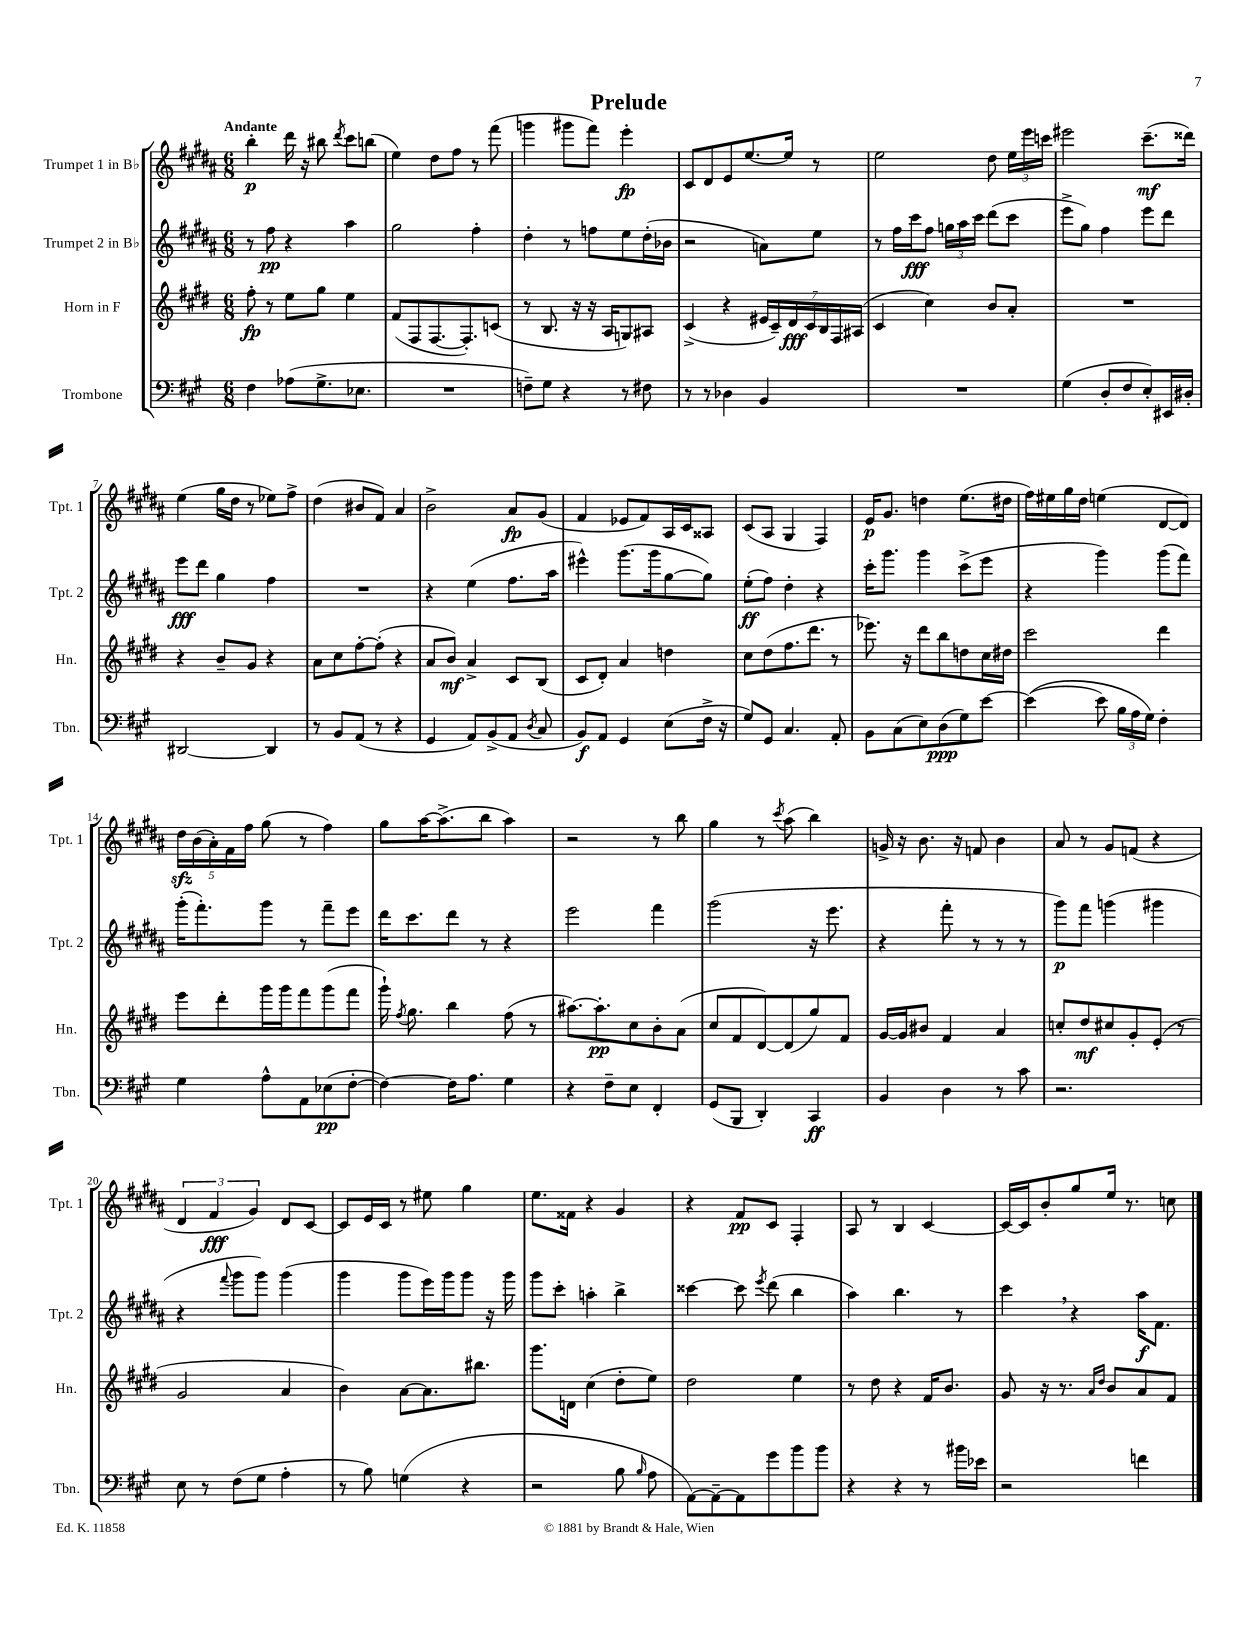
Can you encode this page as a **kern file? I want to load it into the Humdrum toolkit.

**kern	**dynam	**kern	**dynam	**kern	**dynam	**kern	**dynam
*part4	*part4	*part3	*part3	*part2	*part2	*part1	*part1
*staff4	*staff4	*staff3	*staff3	*staff2	*staff2	*staff1	*staff1
*I"Trombone	*	*I"Horn in F	*	*I"Trumpet 2 in B♭	*	*I"Trumpet 1 in B♭	*
*I'Tbn.	*	*I'Hn.	*	*I'Tpt. 2	*	*I'Tpt. 1	*
*clefF4	*	*clefG2	*	*clefG2	*	*clefG2	*
*k[f#c#g#]	*	*k[f#c#g#d#]	*	*k[f#c#g#d#a#]	*	*k[f#c#g#d#a#]	*
*M6/8	*	*M6/8	*	*M6/8	*	*M6/8	*
=1	=1	=1	=1	=1	=1	=1	=1
!	!	!	!	!	!	!LO:TX:a:B:t=Andante	!
4F#\	.	8ff#'\	fp	8r	.	4bb'\	p
.	.	8r	.	8ff#\	pp	.	.
(8A-X\L	.	8ee\L	.	4r	.	16ddd#\	.
.	.	.	.	.	.	16r	.
8.G#^\	.	8gg#\J	.	.	.	8bb#X\	.
.	.	.	.	.	.	8qddd#/	.
.	.	4ee\	.	4aa#\	.	8ccc#\L	.
8.E-X\J	.	.	.	.	.	.	.
.	.	.	.	.	.	(8bbn\J	.
=2	=2	=2	=2	=2	=2	=2	=2
2.r	.	(8f#/L	.	2gg#\	.	4ee\)	.
.	.	8F#/	.	.	.	.	.
.	.	[8.F#/	.	.	.	8dd#\L	.
.	.	.	.	.	.	8ff#\J	.
.	.	8.F#'/])	.	.	.	.	.
.	.	.	.	4ff#'\	.	8r	.
.	.	(8cn/J	.	.	.	(8fff#\	.
=3	=3	=3	=3	=3	=3	=3	=3
8Fn~\L)	.	8r	.	4dd#'\	.	4gggn\	.
8G#\J	.	8.B/	.	.	.	.	.
4r	.	.	.	8r	.	8ggg#X\L	.
.	.	16r	.	.	.	.	.
.	.	16r	.	8ffn\L	.	8fff#\J)	.
.	.	16A/KL	.	.	.	.	.
8r	.	8Gn/)	.	8ee\	.	4eee'\	fp
8F#X\	.	8A#X/J	.	(16dd#'\L	.	.	.
.	.	.	.	16b-X\JJ	.	.	.
=4	=4	=4	=4	=4	=4	=4	=4
8r	.	(4c#^/	.	2r	.	8c#/L	.
8r	.	.	.	.	.	8d#/	.
4D-X\	.	4r	.	.	.	8e/	.
.	.	.	.	.	.	[8.ee/	.
4BB/	.	28e#X/LL	.	8an\L)	.	.	.
.	.	28c#~/)	.	.	.	.	.
.	.	.	.	.	.	16ee/Jk]	.
.	.	28d#/	fff	.	.	.	.
.	.	28c#/	.	.	.	.	.
.	.	.	.	8ee\J	.	8r	.
.	.	28B/	.	.	.	.	.
.	.	28F#/	.	.	.	.	.
.	.	(28A#X/JJ	.	.	.	.	.
=5	=5	=5	=5	=5	=5	=5	=5
2.r	.	4c#/	.	8r	.	2ee\	.
.	.	.	.	16ff#\LL	.	.	.
.	.	.	.	16ccc#\J	fff	.	.
.	.	4cc#\)	.	8ff#\J	.	.	.
.	.	.	.	24ggn\LL	.	.	.
.	.	.	.	24aa#\	.	.	.
.	.	.	.	24ccc#\JJ	.	.	.
.	.	8b/L	.	(8ddd#\L	.	8dd#\	.
.	.	8a'/J	.	8ccc#\J	.	24ee\LL	.
.	.	.	.	.	.	24eee\	.
.	.	.	.	.	.	24cccn\JJ	.
=6	=6	=6	=6	=6	=6	=6	=6
(4G#\	.	2.r	.	8eee^\L	.	2eee#X\	.
.	.	.	.	8gg#\J)	.	.	.
8D'/L	.	.	.	4ff#\	.	.	.
8F#/	.	.	.	.	.	.	.
8E'/)	.	.	.	8eee\L	.	(8.ccc#~\L	mf
16EE#X/L	.	.	.	8ddd#\J	.	.	.
16D#X'/JJ	.	.	.	.	.	16ddd##X\Jk)	.
!!LO:LB:g=z
=7	=7	=7	=7	=7	=7	=7	=7
[2DD#X/	.	4r	.	8eee\L	fff	(4ee\	.
.	.	.	.	8ddd#\J	.	.	.
.	.	8b~/L	.	4gg#\	.	16gg#\LL	.
.	.	.	.	.	.	16dd#\JJ	.
.	.	8g#/J	.	.	.	8r	.
4DD#/]	.	4r	.	4ff#\	.	8ee-X\L)	.
.	.	.	.	.	.	8ff#^\J	.
=8	=8	=8	=8	=8	=8	=8	=8
8r	.	8a\L	.	2.r	.	(4dd#\	.
8BB/L	.	8cc#\	.	.	.	.	.
(8AA/J	.	[8ff#'\	.	.	.	8b#X/L	.
8r	.	(8ff#'\J]	.	.	.	8f#/J)	.
4r	.	4r	.	.	.	4a#/	.
=9	=9	=9	=9	=9	=9	=9	=9
4GG#/	.	8a/L	.	4r	.	2b^\	.
.	.	8b/J)	mf	.	.	.	.
8AA/L)	.	4a^/	.	(4ee\	.	.	.
(8BB^/	.	.	.	.	.	.	.
8AA/J	.	8c#/L	.	8.ff#\L	.	8a#/L	fp
8qD/	.	.	.	.	.	.	.
8C#/	.	(8B/J	.	.	.	(8g#/J	.
.	.	.	.	16aa#\Jk	.	.	.
=10	=10	=10	=10	=10	=10	=10	=10
8BB/L)	f	8c#/L	.	4eee#X^^\)	.	4f#/	.
8AA/J	.	8d#'/J)	.	.	.	.	.
4GG#/	.	4a/	.	(8.ggg#\L	.	8e-X/L	.
.	.	.	.	.	.	8f#/)	.
.	.	.	.	16ggg#\k	.	.	.
(8E\L	.	4ddn\	.	[8gg#\	.	16A#/L	.
.	.	.	.	.	.	16c#/J	.
16F#^\Jk	.	.	.	8gg#\J])	.	8A##X/J	.
16r	.	.	.	.	.	.	.
=11	=11	=11	=11	=11	=11	=11	=11
8G#/L)	.	8cc#\L	.	(8ee'\L	ff	(8c#/L	.
8GG#/J	.	(8dd#\	.	8ff#\J)	.	8A#/J	.
4.C#/	.	8.ff#\	.	4dd#'\	.	4G#/	.
.	.	8.ddd#\J	.	.	.	.	.
.	.	.	.	4r	.	4F#/)	.
8AA'/	.	8r	.	.	.	.	.
=12	=12	=12	=12	=12	=12	=12	=12
8BB\L	.	8.eee-X\)	.	16ccc#'\KL	.	16e/KL	p
.	.	.	.	8.ggg#\J	.	8.g#/J	.
(8C#\	.	.	.	.	.	.	.
.	.	16r	.	.	.	.	.
8E\)	.	8ddd#\L	.	4ggg#\	.	4ddn\	.
(8D\	ppp	8bb\	.	.	.	.	.
8G#\)	.	8ddn\	.	(8ccc#^\L	.	(8.ee\L	.
[8e\J	.	16cc#\L	.	8eee\J	.	.	.
.	.	16dd#X\JJ	.	.	.	16dd#X\Jk	.
=13	=13	=13	=13	=13	=13	=13	=13
((4e\]	.	2ccc#\	.	4r	.	16ff#\LL)	.
.	.	.	.	.	.	16ee#X\	.
.	.	.	.	.	.	16gg#\	.
.	.	.	.	.	.	16dd#\JJ	.
8e\)	.	.	.	4ggg#\)	.	(4een\	.
24B\LL	.	.	.	.	.	.	.
24A\	.	.	.	.	.	.	.
24G#\JJ)	.	.	.	.	.	.	.
4F#'\	.	4ddd#\	.	(8ggg#\L	.	[8d#/L	.
.	.	.	.	8fff#\J)	.	8d#/J])	.
!!LO:LB:g=z
=14	=14	=14	=14	=14	=14	=14	=14
4G#\	.	8eee\L	.	(16ggg#'\KL	.	20dd#zz\LL	.
.	.	.	.	.	.	(20b\	.
.	.	.	.	8.fff#'\)	.	.	.
.	.	.	.	.	.	20a#'\)	.
.	.	8ddd#'\	.	.	.	.	.
.	.	.	.	.	.	20f#\	.
.	.	.	.	.	.	20ff#\JJ	.
8A^^\L	.	16ggg#\L	.	8ggg#\J	.	(8gg#\	.
.	.	16ggg#\J	.	.	.	.	.
8AA\	.	8fff#\	.	8r	.	8r	.
(8E-X\	pp	(8ggg#\	.	8fff#~\L	.	4ff#\)	.
[8F#'\J	.	8fff#\J	.	8eee\J	.	.	.
=15	=15	=15	=15	=15	=15	=15	=15
4F#\_)	.	16ggg#`\)	.	16ddd#\KL	.	8gg#\L	.
.	.	8qff#/	.	.	.	.	.
.	.	8.gg#\	.	8.ccc#\	.	.	.
.	.	.	.	.	.	[16aa#\K	.
.	.	.	.	.	.	(8.aa#^\]	.
16F#\KL]	.	4bb\	.	8ddd#\J	.	.	.
8.A\J	.	.	.	.	.	.	.
.	.	.	.	8r	.	8bb\J	.
4G#\	.	(8ff#\	.	4r	.	4aa#\)	.
.	.	8r	.	.	.	.	.
=16	=16	=16	=16	=16	=16	=16	=16
4r	.	[8.aa#X\L)	.	2eee\	.	2r	.
.	.	8.aa#'\]	pp	.	.	.	.
8F#~\L	.	.	.	.	.	.	.
8E\J	.	8cc#\	.	.	.	.	.
4FF#'/	.	8b'\	.	4fff#\	.	8r	.
.	.	(8a\J	.	.	.	8bb\	.
=17	=17	=17	=17	=17	=17	=17	=17
(8GG#/L	.	8cc#/L	.	(2ggg#\	.	4gg#\	.
8BBB/J	.	8f#/	.	.	.	.	.
4DD'/)	.	[8d#/)	.	.	.	8r	.
.	.	.	.	.	.	8qccc#/	.
.	.	(8d#/]	.	.	.	(8aa#\	.
4CC#/	ff	8gg#/)	.	16r	.	4bb\)	.
.	.	.	.	8.eee\	.	.	.
.	.	8f#/J	.	.	.	.	.
=18	=18	=18	=18	=18	=18	=18	=18
4BB/	.	[16g#/LL	.	4r	.	16gn^/	.
.	.	16g#/J]	.	.	.	16r	.
.	.	8b#X/J	.	.	.	8.b\	.
4D\	.	4f#/	.	8fff#'\	.	.	.
.	.	.	.	.	.	16r	.
.	.	.	.	8r	.	8fn/	.
8r	.	4a/	.	8r	.	4b\	.
8c#\	.	.	.	8r	.	.	.
=19	=19	=19	=19	=19	=19	=19	=19
2.r	.	8ccn'/L	.	8ggg#\L)	p	8a#/	.
.	.	8dd#/	mf	8fff#\J	.	8r	.
.	.	8cc#X/	.	(4gggn\	.	8g#/L	.
.	.	8g#'/	.	.	.	(8fn/J	.
.	.	(8e'/J	.	4ggg#X\	.	4r	.
.	.	8r	.	.	.	.	.
!!LO:LB:g=z
=20	=20	=20	=20	=20	=20	=20	=20
8E\	.	2g#/	.	4r	.	6d#/	.
8r	.	.	.	.	.	.	.
.	.	.	.	.	.	6f#/	fff
.	.	.	.	8qqfff#/	.	.	.
(8F#\L	.	.	.	8ggg#\L	.	.	.
.	.	.	.	.	.	6g#/)	.
8G#\J	.	.	.	8ggg#\J)	.	.	.
4A'\	.	4a/	.	(4ggg#\	.	8d#/L	.
.	.	.	.	.	.	[8c#/J	.
=21	=21	=21	=21	=21	=21	=21	=21
8r	.	4b\)	.	4ggg#\	.	8c#/L]	.
8B\)	.	.	.	.	.	16e/L	.
.	.	.	.	.	.	16c#/JJ	.
(4Gn\	.	[8a\L	.	8ggg#\L	.	8r	.
.	.	8.a\]	.	16eee\L)	.	8ee#X\	.
.	.	.	.	16ggg#\J	.	.	.
4r	.	.	.	8ggg#\J	.	4gg#\	.
.	.	8.bb#X\J	.	.	.	.	.
.	.	.	.	16r	.	.	.
.	.	.	.	16ggg#\	.	.	.
=22	=22	=22	=22	=22	=22	=22	=22
2r	.	8.ggg#\L	.	8ggg#\L	.	8.ee\L	.
.	.	.	.	8ccc#'\J	.	.	.
.	.	16dn\Jk	.	.	.	16f##X\Jk	.
.	.	(4cc#\	.	4aan'\	.	4r	.
8B\	.	8dd#'\L	.	4bb^\	.	4g#/	.
16qqB/	.	.	.	.	.	.	.
8A\	.	8ee\J)	.	.	.	.	.
=23	=23	=23	=23	=23	=23	=23	=23
[8AA\L)	.	2dd#\	.	[4ccc##X\	.	4r	.
8AA~\_	.	.	.	.	.	.	.
8AA\]	.	.	.	8ccc##\]	.	8f#/L	pp
.	.	.	.	8qeee/	.	.	.
8g#\	.	.	.	(8ddd#\	.	8c#/J	.
8b\	.	4ee\	.	4bb\	.	4F#'/	.
8b\J	.	.	.	.	.	.	.
=24	=24	=24	=24	=24	=24	=24	=24
4r	.	8r	.	4aa#\)	.	8A#/	.
.	.	8dd#\	.	.	.	8r	.
4r	.	4r	.	4.bb\	.	4B/	.
8r	.	16f#/KL	.	.	.	[4c#/	.
.	.	8.b/J	.	.	.	.	.
16b#X\LL	.	.	.	8r	.	.	.
16e-X\JJ	.	.	.	.	.	.	.
=25	=25	=25	=25	=25	=25	=25	=25
2r	.	8g#/	.	4ccc#,\	.	16c#/LL_	.
.	.	.	.	.	.	16c#/J]	.
.	.	16r	.	.	.	8b'/	.
.	.	8.r	.	.	.	.	.
.	.	.	.	4r	.	8gg#/	.
.	.	16qqa/LL	.	.	.	.	.
.	.	16qqdd#/JJ	.	.	.	.	.
.	.	8b/L	.	.	.	16ee/Jk	.
.	.	.	.	.	.	8.r	.
4fn\	.	8a/	.	16aa#\KL	f	.	.
.	.	.	.	8.f#\J	.	.	.
.	.	8f#/J	.	.	.	8ccn\	.
==	==	==	==	==	==	==	==
*-	*-	*-	*-	*-	*-	*-	*-
